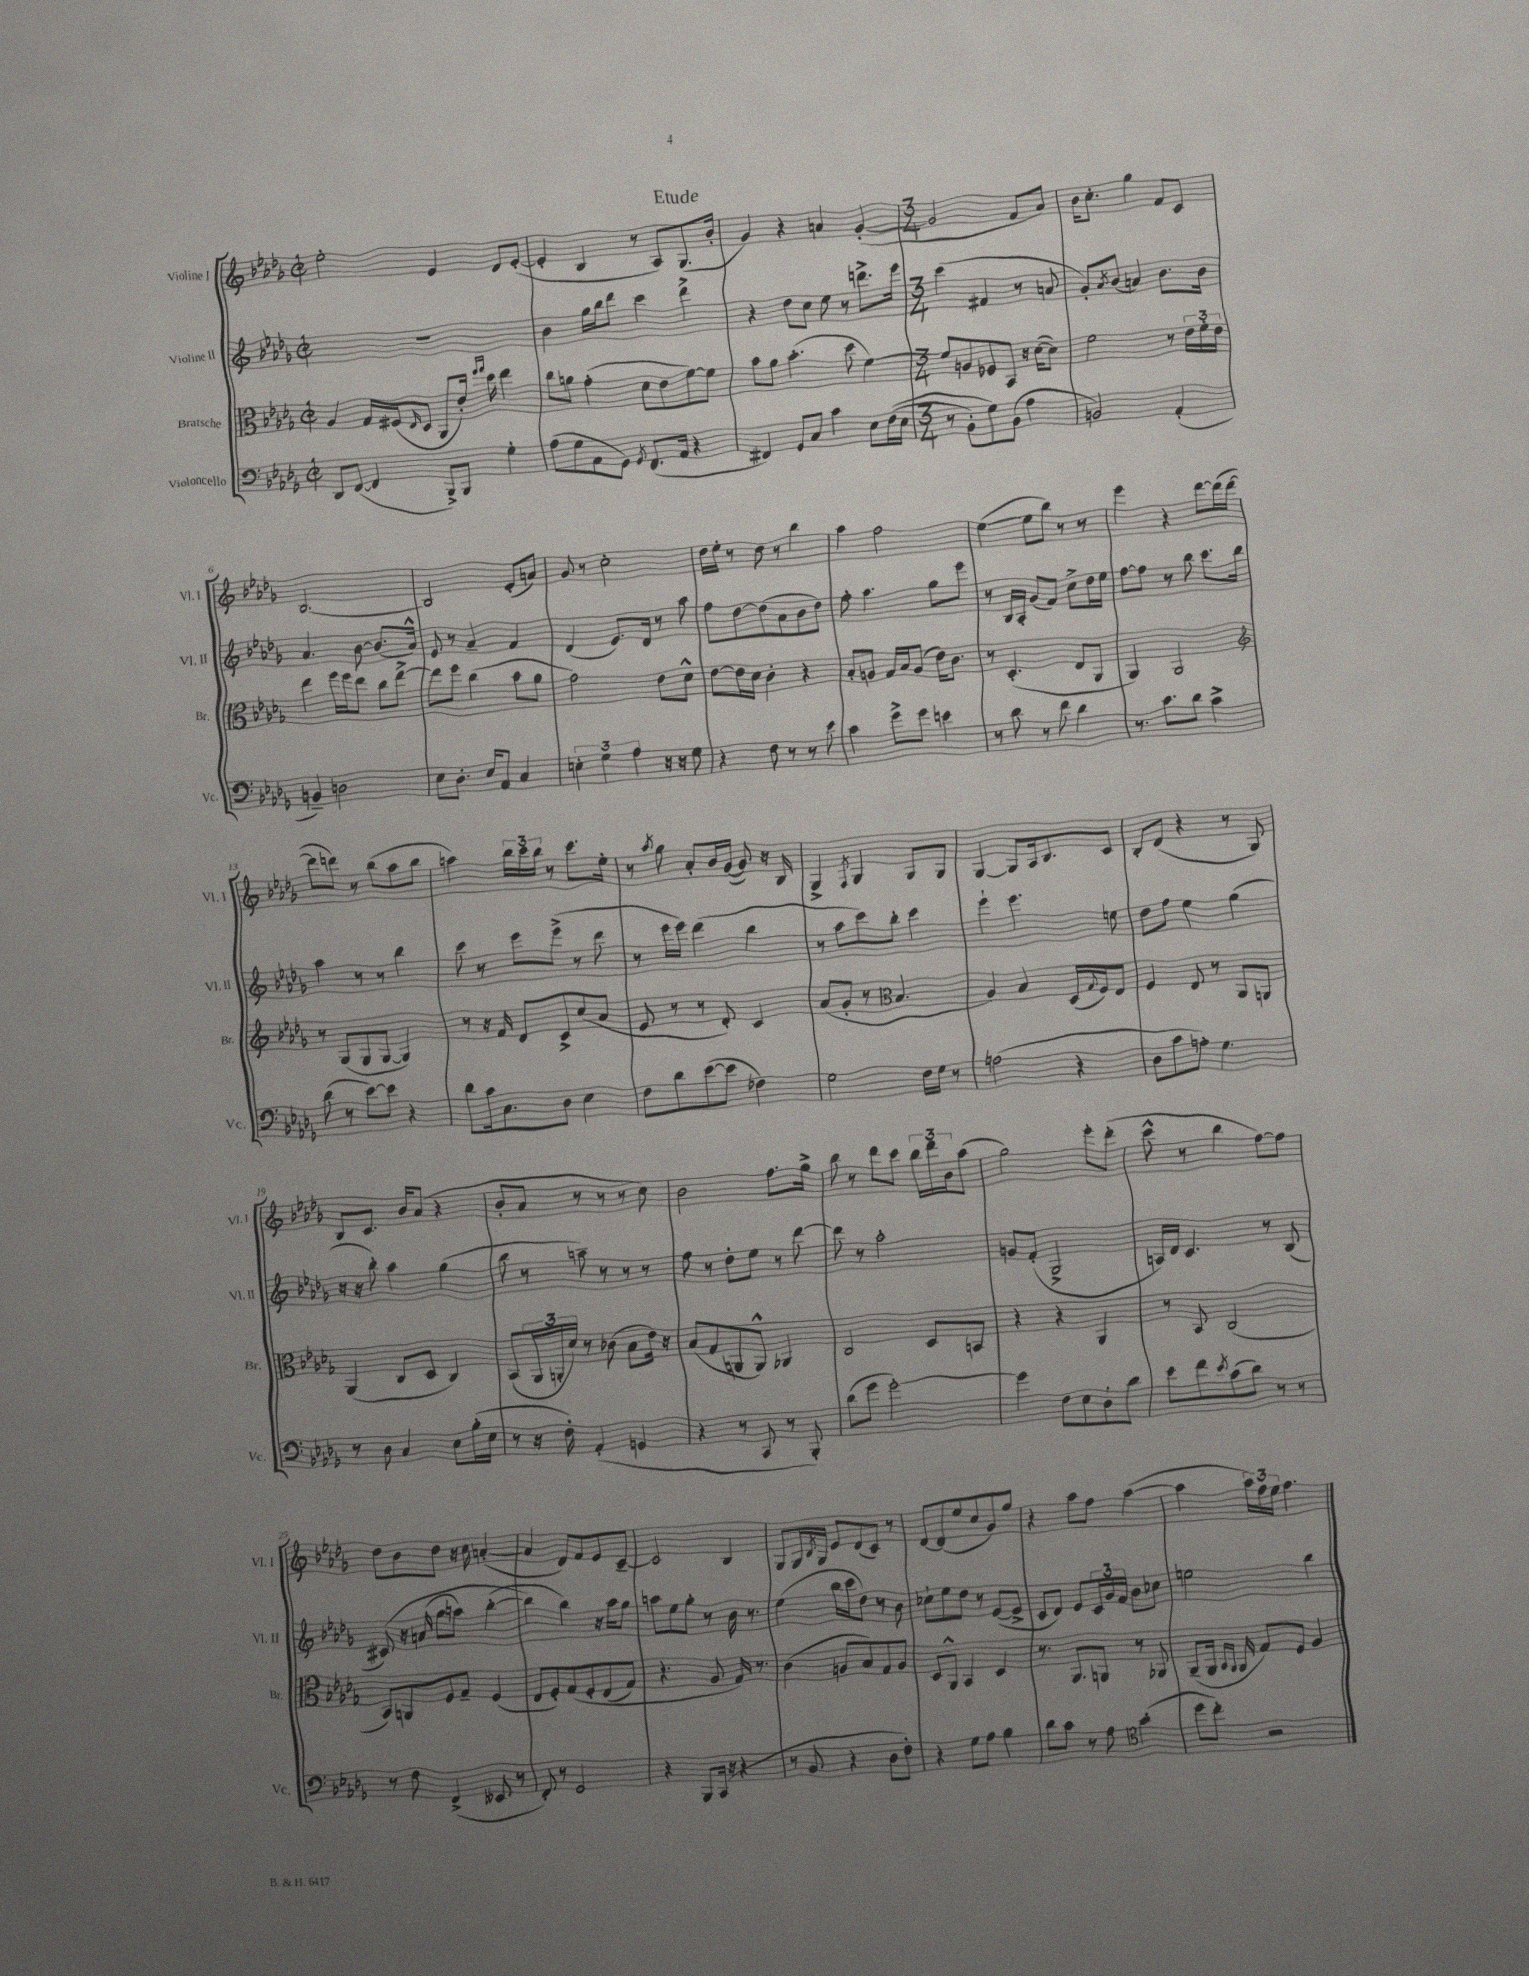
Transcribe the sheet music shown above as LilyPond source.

\header { title = "Etude" }
<<
\new StaffGroup <<
\new Staff = "s0" \with { instrumentName = "Violine I" shortInstrumentName = "Vl. I" } {
    \clef treble \key des \major \defaultTimeSignature \time 2/2
    ees''2-. ees'4 des'8 ees'8~-.( |
    ees'4-. bes4 r8 aes8) ges8.( bes'16-. |
    ges'4) r4 a'4 ges'4~-.( |
    \numericTimeSignature \time 3/4 ges'2 f'8 aes'8) |
    bes'16 c''8.-. ges''4 f'8 c'8 |
    bes2.~ |
    bes2 ees'8-.( a'8) |
    ges'8 r8 c''2-. |
    des''16 ees''16-. r8 des''8 r8 bes''4 |
    aes''4 f''2 |
    ees''4~( ees''8 bes''8) r8 r8 |
    ees'''4 r4 des'''8~ des'''16( des'''16~ |
    des'''8 d'''8) r8 bes''8( aes''8 bes''8 |
    a''4) \tuplet 3/2 { bes''16 c'''16 bes''16 } r8 c'''8. ees''16-. |
    r8 \acciaccatura { aes''8 } ges''8 aes'8-. bes'16 ges'16~( ges'8) r16 bes16 |
    ges4-> \acciaccatura { f8 } ges4 ges8 ges8 |
    ges4~ ges8 aes16 bes8. c'8 |
    bes8-. des'8( r4 r8 ges8) |
    bes8 c'8. bes'16 aes'8( r4 |
    bes'8-. aes'8 r8 r8 r8 c''8) |
    bes'2 f''8. ges''16-> |
    bes''8 r8 des'''8 c'''8 \tuplet 3/2 { bes''16 des'''16 bes'16 } aes''8( |
    ges''2) ees'''8-. des'''8-.( |
    c'''8-^ r8 bes''4 f''8~) f''8 |
    des''8 bes'8 des''8 r16 c''16 a'4~-.( |
    a'4 des'8) f'8 ees'8 c'8~-- |
    c'2 bes4 |
    ges8 ges16 \acciaccatura { bes8 } ges16 ees'8 des'8( c'8) r8 |
    des'8~ des'8( ees''8 c''8 ges'8) ges''8 |
    r4 aes''8 f''8 aes''4~( |
    aes''4 \tuplet 3/2 { aes''16) f''16 ees''16 } f''4. \bar "|." |
}
\new Staff = "s1" \with { instrumentName = "Violine II" shortInstrumentName = "Vl. II" } {
    \clef treble \key des \major \defaultTimeSignature \time 2/2
    R1 |
    bes'4 ges''16 bes''16 des'''8 c'''4 des'''4-> |
    r4 des''8 c''8 ees''8 r8 d'''8.-> ees'''16 |
    \numericTimeSignature \time 3/4 c'''4( fis'4 r8 a'8 |
    ges'8-.) \acciaccatura { aes'8 } bes'8( a'4) bes'8. bes'16 |
    aes'4. bes'8~ bes'8.( aes'16-^) |
    ees'8 r8 aes'4-- f'4 |
    des'4( ees'8.) des'16 r8 aes''8 |
    f''8 des''8~ des''8( aes'8 bes'8 des''8) |
    f''8-. aes''4. ges''8 ees'''8 |
    r8 bes16 aes16-. ges'8( f'8) c''8-> des''16 ees''16 |
    f''8~ f''8 r8 bes''8 c'''8. bes''16 |
    aes''4 r8 r8 bes''4 |
    c'''8 r8 ees'''8 ees'''8->( r8 des'''8 |
    r8 ees'''16 ees'''16) des'''4( bes''4 |
    r8 aes''8 c'''8) bes''8-. c'''4 |
    ees'''4-! ees'''4. e''8 |
    des''8 f''8 ees''4 ges''4( |
    r16 r16 bes''8-.) aes''4 ges''4( |
    bes''8 r8 a''8--) r8 r8 r8 |
    f''8 r8 des''8-. ees''8 r8 des'''8~ |
    des'''8 r8 aes''2-. |
    g'8 f'8-.( ges2-> |
    a16) des'16 c'4. r8 bes8( |
    cis'8)\( r16 a'16( ges''8 a''8) bes''4~-.( |
    bes''4\) bes''4) r16 aes''16 ges''8 |
    a''8 ees''8 ges''8-. r8 bes'16 r8. |
    ees''4( bes''16 c'''16 des''8) r8 bes'8 |
    ces''8-! ees''8 des''8 r8 ees'8~( ees'8-> |
    c'8 des'8) ees'8 \tuplet 3/2 { c'16 ges'16 f'16 } bes'8 ces''8 |
    e''2 bes''4 \bar "|." |
}
\new Staff = "s2" \with { instrumentName = "Bratsche" shortInstrumentName = "Br." } {
    \clef alto \key des \major \defaultTimeSignature \time 2/2
    aes4 ges16 fis16( \grace { ees16 } des8 aes,8 ees'16-.) \grace { f''16 ges''16 } des''16 ees''4 |
    c''8 a'8 ges'4-.( des'8 ees'8 f'8~) f'8 |
    bes'8 aes'8 bes'4.-.( des''8 f'4~) |
    \numericTimeSignature \time 3/4 f'8 a8 fes8 bes,8 r16 des'16~( des'8) |
    f'2 r8 \tuplet 3/2 { ees'16 f'16-. ees'16 } |
    ees''4 f''16 f''16 ees''8 c''8 ees''8~-> |
    ees''8 f''8 c''4( bes'8 aes'8 |
    ges'2) ees'8 des'8-^ |
    ees'8~ ees'16 des'16 c'4-. r4 |
    bes8-. a8 ges16 bes16 a8( ees'16) c'8. |
    r8 des4.-.( ees8 aes,8 |
    aes,4) aes,2 |
    \clef treble r8 ges8( ges8 ges8~ ges4) |
    r8 r16 f'16 des'8 c'8-> c''8( aes'8 |
    ees'8 r8 r8 des'8-.) c'4 |
    aes'8( ges'8-. r8 \clef alto bes4. |
    aes4) bes4 des16( \appoggiatura { ges8 } f16) ees8 |
    f4 ees8 r8 aes,8 a,8 |
    aes,4( c8 des8 c4) |
    bes,8( \tuplet 3/2 { aes,16 a,16-. des'16) } r8 ces'8( bes8 ees'16) r16 |
    bes8( ges8 a,8 a,8-^) aes,4 |
    c2 des8 b,8 |
    r4 r4 aes,4 |
    r8 bes,8 c2( |
    bes,8) a,8 f8 ges8-- f4( |
    ees8 f8-.) ges8\( f8-. ees8( ges8) |
    r4. aes8 ges16\) r8. |
    c'4( a8 bes8) ges8 a8 |
    des8 aes,8-^ bes,4 des4 |
    r8. aes,8. a,8 r8 aes,8 |
    aes,8--( aes,16 \grace { bes,16 aes,16 } aes,16 ges8) f8 aes4 \bar "|." |
}
\new Staff = "s3" \with { instrumentName = "Violoncello" shortInstrumentName = "Vc." } {
    \clef bass \key des \major \defaultTimeSignature \time 2/2
    des,8 f,8~( f,4 bes,,8->) bes,,8 ges4-. |
    aes8( ges8 aes,8 ges,8) \acciaccatura { ges,8 } f,8.( aes,16 r4 |
    fis,4) ges,8 c8 c'4 ees8 f16(\( ees16 |
    \numericTimeSignature \time 3/4 r8 bes,8-.) ges8\) bes,8( aes4 |
    b,2) aes,4-.( |
    b,4--) d2 |
    ees8 des8.-. ees16 aes,8 c4 |
    \tuplet 3/2 { e4-. ges4 aes4 } r16 r16 ges8 |
    r4 f8 r8 r8 ees'8 |
    c'4 ges'8-> ges'8 e'4 |
    r8 des'8 r8 f'8 des'4 |
    r8. c'8. des'8 c'4-> |
    des'8( r8 ees'8~) ees'8 r4 |
    des'8 c'16 c8. des8 ees4 |
    f8 des'8 ees'8~( ees'8 fes4) |
    ges2 f16 ges16 r8 |
    a2( r4 |
    des8 c'8 a8-.) ges4. |
    r8 des8 c4 ees8 bes16-.( ees16 |
    r8 r16 f16-.) aes,4-.( g,4 |
    r4 r8 c,8 r8 bes,,8-.) |
    des'8( ges'8 ges'2~-.) |
    ges'4 f8 ees8 des8-! des'8 |
    ees'8 f'8 \acciaccatura { ees'8 } c'8( des'8) r8 r8 |
    r8 f8 f,4->( eeses,8 r8 |
    f,8-.) r8 ges,2 |
    r4 bes,,8 c,16( r16 r4 |
    r8 bes,8 r4 des8 f8-.) |
    r4 ges8 aes8 bes4 |
    des'8 c'8 r8 aes8 \clef tenor ges'4-.( |
    des''8 c''8-.) r2 \bar "|." |
}
>>
>>
